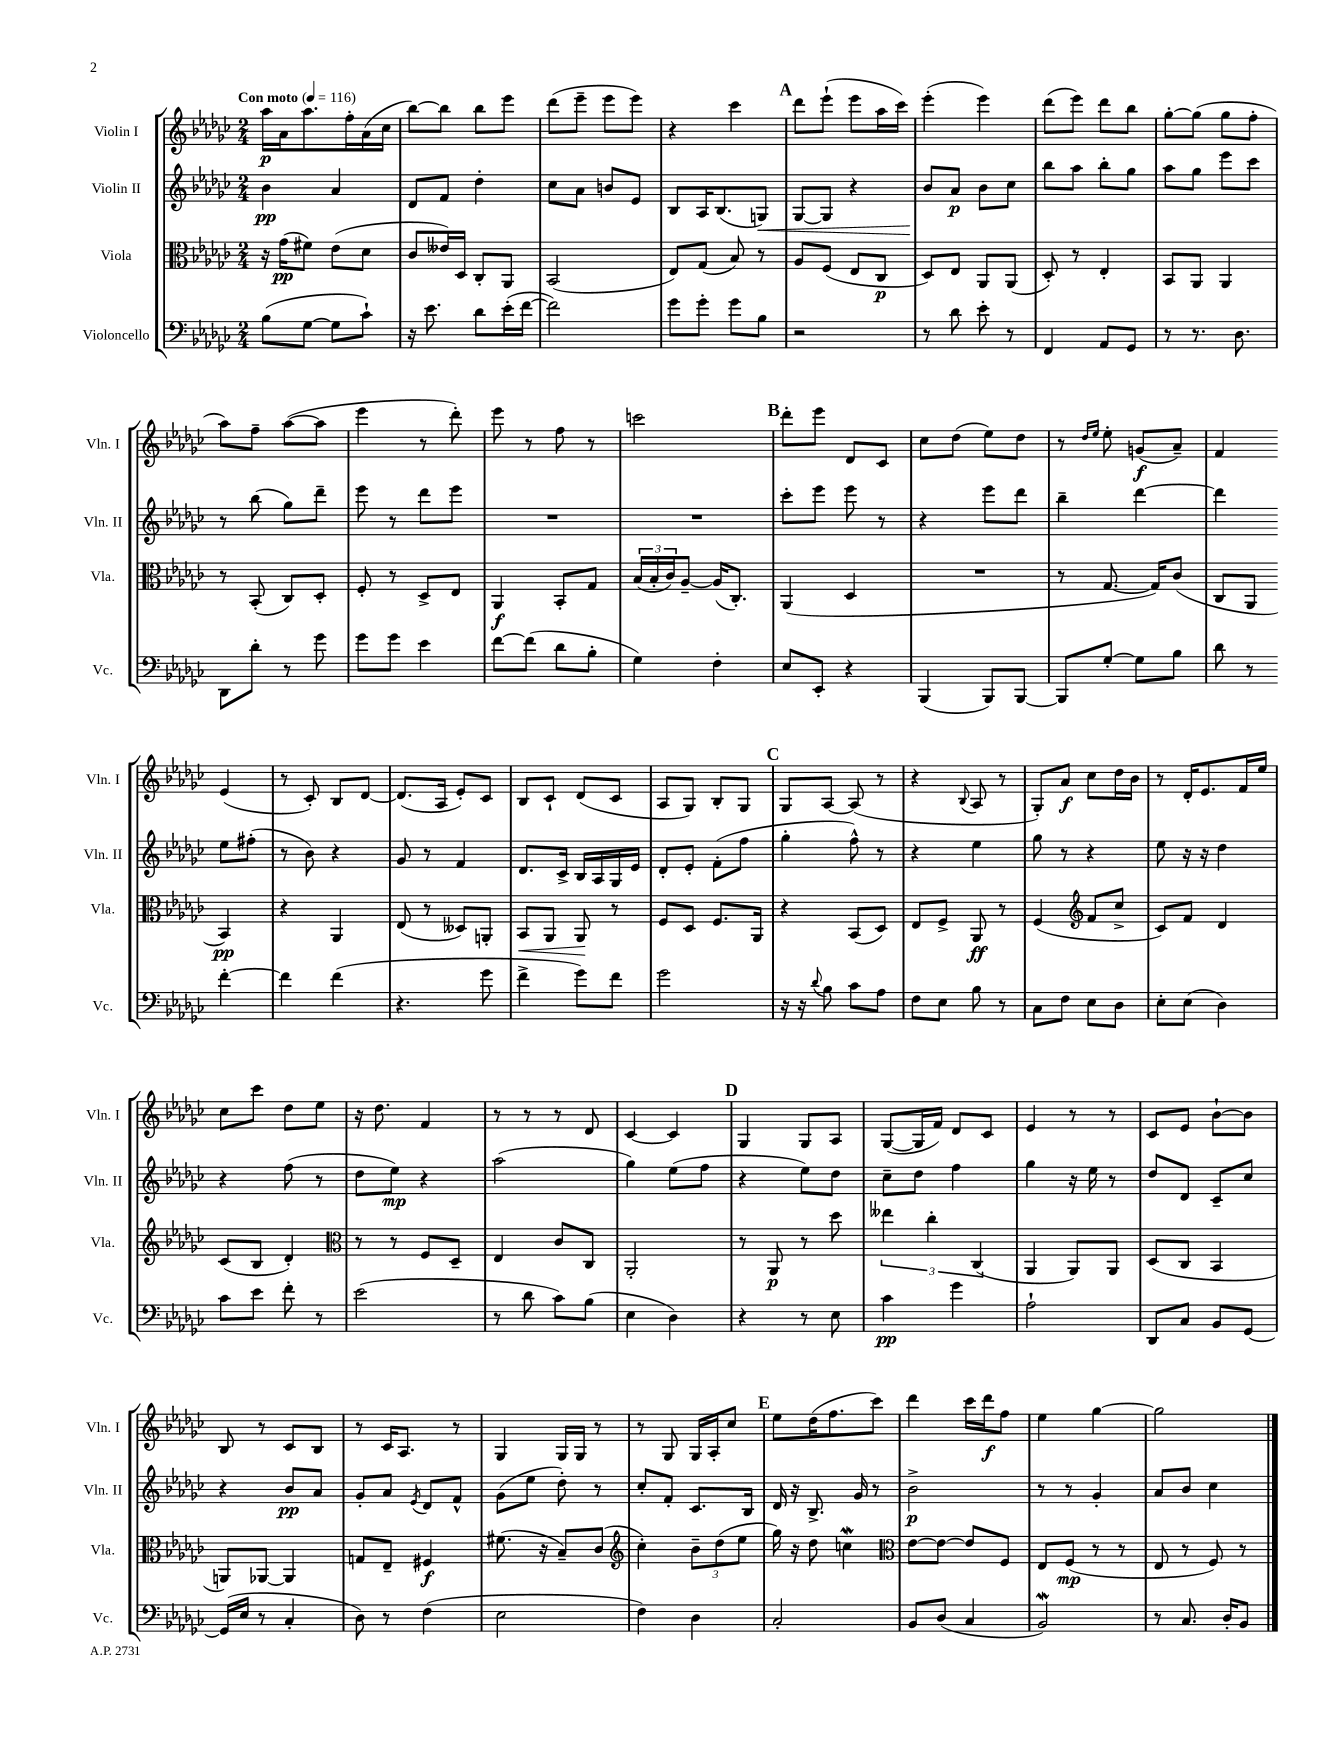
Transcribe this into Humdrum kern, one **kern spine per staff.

**kern	**kern	**kern	**kern
*staff4	*staff3	*staff2	*staff1
*clefF4	*clefC3	*clefG2	*clefG2
*k[b-e-a-d-g-c-]	*k[b-e-a-d-g-c-]	*k[b-e-a-d-g-c-]	*k[b-e-a-d-g-c-]
*M2/4	*M2/4	*M2/4	*M2/4
*MM116	*MM116	*MM116	*MM116
(8B-\L	16r	4b-\	16aa-\LL
.	(16g-\LK	.	16a-\J
[8G-\J	8f#\J)	.	8.aa-\
8G-\]L	(8e-\L	4a-/	.
.	.	.	16ff'\L
8c-`\J)	8d-\J	.	(16a-\
.	.	.	16cc-\JJ
=	=	=	=
16r	8c-/L	8d-/L	[8bb-\L)
8.e-\	.	.	.
.	16e--/L)	8f/J	8bb-\]J
.	16D-/JJ	.	.
8d-\L	8C-'/L	4dd-'\	8bb-\L
(16e-'\L	8AA-/J	.	8eee-\J
[16f\JJ	.	.	.
=	=	=	=
2f\])	(2BB-/	8cc-\L	(8ddd-\L
.	.	8a-\J	8eee-~\J
.	.	8b/L	8eee-\L
.	.	8e-/J	8eee-\J)
=	=	=	=
8g-\L	8E-/L)	8B-/L	4r
8g-'\J	(8G-/J	16A-/K	.
.	.	(8.B-/	.
8g-\L	8B-/)	.	4ccc-\
8B-\J	8r	8G/J)	.
=	=	=	=
2r	8A-/L	[8G-/L	8ddd-\L
.	(8F/J	8G-/]J	(8eee-`\J
.	8E-/L	4r	8eee-\L
.	8C-/J	.	16aa-\L
.	.	.	16ccc-\JJ)
=	=	=	=
8r	8D-/L)	8b-/L	(4eee-'\
8d-\	8E-/J	8a-/J	.
8e-'\	8AA-/L	8b-\L	4eee-\)
8r	(8AA-/J	8cc-\J	.
=	=	=	=
4FF/	8D-'/)	8bb-\L	(8ddd-\L
.	8r	8aa-\J	8eee-\J)
8AA-/L	4E-'/	8bb-'\L	8ddd-\L
8GG-/J	.	8gg-\J	8bb-\J
=	=	=	=
8r	8BB-/L	8aa-\L	[8gg-'\L
8.r	8AA-/J	8gg-\J	(8gg-\]J
.	4AA-/	8eee-\L	8gg-\L
8.D-\	.	.	.
.	.	8ccc-\J	8ff'\J
=	=	=	=
8DD-\L	8r	8r	8aa-\L)
8d-'\J	(8BB-'/	(8bb-\	8ff~\J
8r	8C-/L)	8gg-\L)	([8aa-\L
8g-\	8D-'/J	8ddd-~\J	8aa-\]J
=	=	=	=
8g-\L	8F'/	8eee-\	4eee-\
8g-\J	8r	8r	.
4e-\	8D-^/L	8ddd-\L	8r
.	8E-/J	8eee-\J	8ddd-'\)
=	=	=	=
[8f\L	4AA-/	2r	8eee-\
(8f\]J	.	.	8r
8d-\L	8BB-'/L	.	8ff\
8B-'\J	8G-/J	.	8r
=	=	=	=
4G-\)	(24B-/LL	2r	2ccc\
.	24B-'/	.	.
.	24c-/J)	.	.
.	[8A-~/J	.	.
4F'\	(16A-/]LK	.	.
.	8.C-'/J)	.	.
=	=	=	=
8E-/L	(4AA-/	8ccc-'\L	8ddd-'\L
8EE-'/J	.	8eee-\J	8eee-\J
4r	4D-/	8eee-\	8d-/L
.	.	8r	8c-/J
=	=	=	=
(4BBB-/	2r	4r	8cc-\L
.	.	.	(8dd-\J
8BBB-/L)	.	8eee-\L	8ee-\L)
[8BBB-/J	.	8ddd-\J	8dd-\J
=	=	=	=
8BBB-/]L	8r	4bb-~\	8r
.	.	.	16qqdd-/LL
.	.	.	16qqee-/JJ
[8G-'/J	[8.G-/	.	8ee-'\
8G-\]L	.	[4ddd-\	(8g/L
.	16G-/]LK)	.	.
8B-\J	(8c-/J	.	8a-~/J)
=	=	=	=
8d-\	8C-/L	4ddd-\]	4f/
8r	8AA-/J	.	.
[4f'\	4BB-/)	8ee-\L	(4e-/
.	.	(8ff#'\J	.
=	=	=	=
4f\]	4r	8r	8r
.	.	8b-\)	8c-'/)
(4f\	4AA-/	4r	8B-/L
.	.	.	[8d-/J
=	=	=	=
4.r	(8E-/	8g-/	(8.d-/]L
.	8r	8r	.
.	.	.	16A-/Jk
.	8D--/L)	4f/	8e-'/L)
8g-\	8AA'/J	.	8c-/J
=	=	=	=
4f^\	8BB-/L	8.d-/L	8B-/L
.	8AA-/J	.	8c-`/J
.	.	16c-^/Jk	.
8g-\L)	8AA-/	16B-/LL	(8d-/L
.	.	16A-/	.
8f\J	8r	16G-/	8c-/J
.	.	16e-/JJ	.
=	=	=	=
2g-\	8F/L	8d-'/L	8A-/L
.	8D-/J	8e-'/J	8G-/J)
.	8.F/L	(8f'\L	8B-'/L
.	.	8ff\J	8G-/J
.	16AA-/Jk	.	.
=	=	=	=
16r	4r	4gg-'\	8G-/L
16r	.	.	.
8qqd-/	.	.	.
8B-\	.	.	[8A-/J
8c-\L	(8BB-/L	8ff^^\)	(8A-/]
8A-\J	8D-/J)	8r	8r
=	=	=	=
8F\L	8E-/L	4r	4r
8E-\J	8F^/J	.	.
.	.	.	8qqB-/
8B-\	8AA-/	4ee-\	8A-/
8r	8r	.	8r
=	=	=	=
8C-\L	(4F/	8gg-\	8G-'/L)
8F\J	.	8r	8a-/J
*	*clefG2	*	*
8E-\L	8f/L	4r	8cc-\L
8D-\J	8cc-^/J	.	16dd-\L
.	.	.	16b-\JJ
=	=	=	=
8E-'\L	8c-/L)	8ee-\	8r
(8E-\J	8f/J	16r	16d-'/LK
.	.	16r	8.e-/
4D-\)	4d-/	4dd-\	.
.	.	.	16f/L
.	.	.	16ee-/JJ
=	=	=	=
8c-\L	(8c-/L	4r	8cc-\L
8e-\J	8B-/J	.	8ccc-\J
8f'\	4d-'/)	(8ff\	8dd-\L
8r	.	8r	8ee-\J
=	=	=	=
*	*clefC3	*	*
(2e-\	8r	8dd-\L	16r
.	.	.	8.dd-\
.	8r	8ee-\J)	.
.	8F/L	4r	4f/
.	8D-~/J	.	.
=	=	=	=
8r	4E-/	(2aa-\	8r
8d-\	.	.	8r
8c-\L)	8c-/L	.	8r
(8B-\J	8C-/J	.	8d-/
=	=	=	=
4E-\	2AA-'/	4gg-\)	[4c-/
4D-\)	.	(8ee-\L	4c-/]
.	.	8ff\J	.
=	=	=	=
4r	8r	4r	4G-/
.	8AA-/	.	.
8r	8r	8ee-\L)	8G-/L
8E-\	8dd-\	8dd-\J	8A-/J
=	=	=	=
4c-\	6ee--\	8cc-~\L	([8G-/L
.	.	8dd-\J	16G-/]L
.	6cc-'\	.	.
.	.	.	16f/JJ)
4g-\	.	4ff\	8d-/L
.	(6C-/	.	.
.	.	.	8c-/J
=	=	=	=
2A-`\	4AA-/	4gg-\	4e-/
.	8AA-/L)	16r	8r
.	.	16ee-\	.
.	8AA-/J	8r	8r
=	=	=	=
8DD-/L	(8D-/L	8dd-/L	8c-/L
8C-/J	8C-/J	8d-/J	8e-/J
8BB-/L	4BB-/	8c-~/L	[8b-`\L
[8GG-/J	.	8cc-/J	8b-\]J
=	=	=	=
(16GG-/]LL	8AA/L)	4r	8B-/
16E-/JJ	.	.	.
8r	[8AA-/J	.	8r
4C-'/	4AA-/]	8b-/L	8c-/L
.	.	8a-/J	8B-/J
=	=	=	=
8D-\)	8G/L	8g-'/L	8r
8r	8E-~/J	8a-/J	16c-/LK
.	.	.	8.A-/J
.	.	8qe-/	.
(4F\	4F#/	8d-/L	.
.	.	8f^^/J	8r
=	=	=	=
2E-\	(8.f#\	(8g-\L	4G-/
.	.	8ee-\J	.
.	16r	.	.
.	8B-~/L)	8dd-'\)	16G-/LL
.	.	.	16G-/JJ
.	(8c-/J	8r	8r
=	=	=	=
*	*clefG2	*	*
4F\)	4cc-'\)	8cc-'/L	8r
.	.	8f'/J	8G-/
4D-\	12b-~\L	8.c-/L	16G-/LL
.	.	.	16A-'/J
.	(12dd-\	.	.
.	.	.	8cc-/J
.	12ee-\J	.	.
.	.	16B-/Jk	.
=	=	=	=
2C-'/	16gg-\)	16d-/	8ee-\L
.	16r	16r	.
.	8dd-\	8.B-^/	(16dd-\K
.	.	.	8.ff\
.	4cc\	.	.
.	.	16g-/	.
.	.	8r	8ccc-\J)
=	=	=	=
*	*clefC3	*	*
8BB-/L	[8e-\L	2b-^\	4ddd-\
(8D-/J	8e-\_J	.	.
4C-/	8e-/]L	.	16ccc-\LL
.	.	.	16ddd-\J
.	8F/J	.	8ff\J
=	=	=	=
2BB-/)	8E-/L	8r	4ee-\
.	(8F/J	8r	.
.	8r	4g-'/	[4gg-\
.	8r	.	.
=	=	=	=
8r	8E-/	8a-/L	2gg-\]
8.C-/	8r	8b-/J	.
.	8F/)	4cc-\	.
16D-'/LK	.	.	.
8BB-/J	8r	.	.
==	==	==	==
*-	*-	*-	*-
